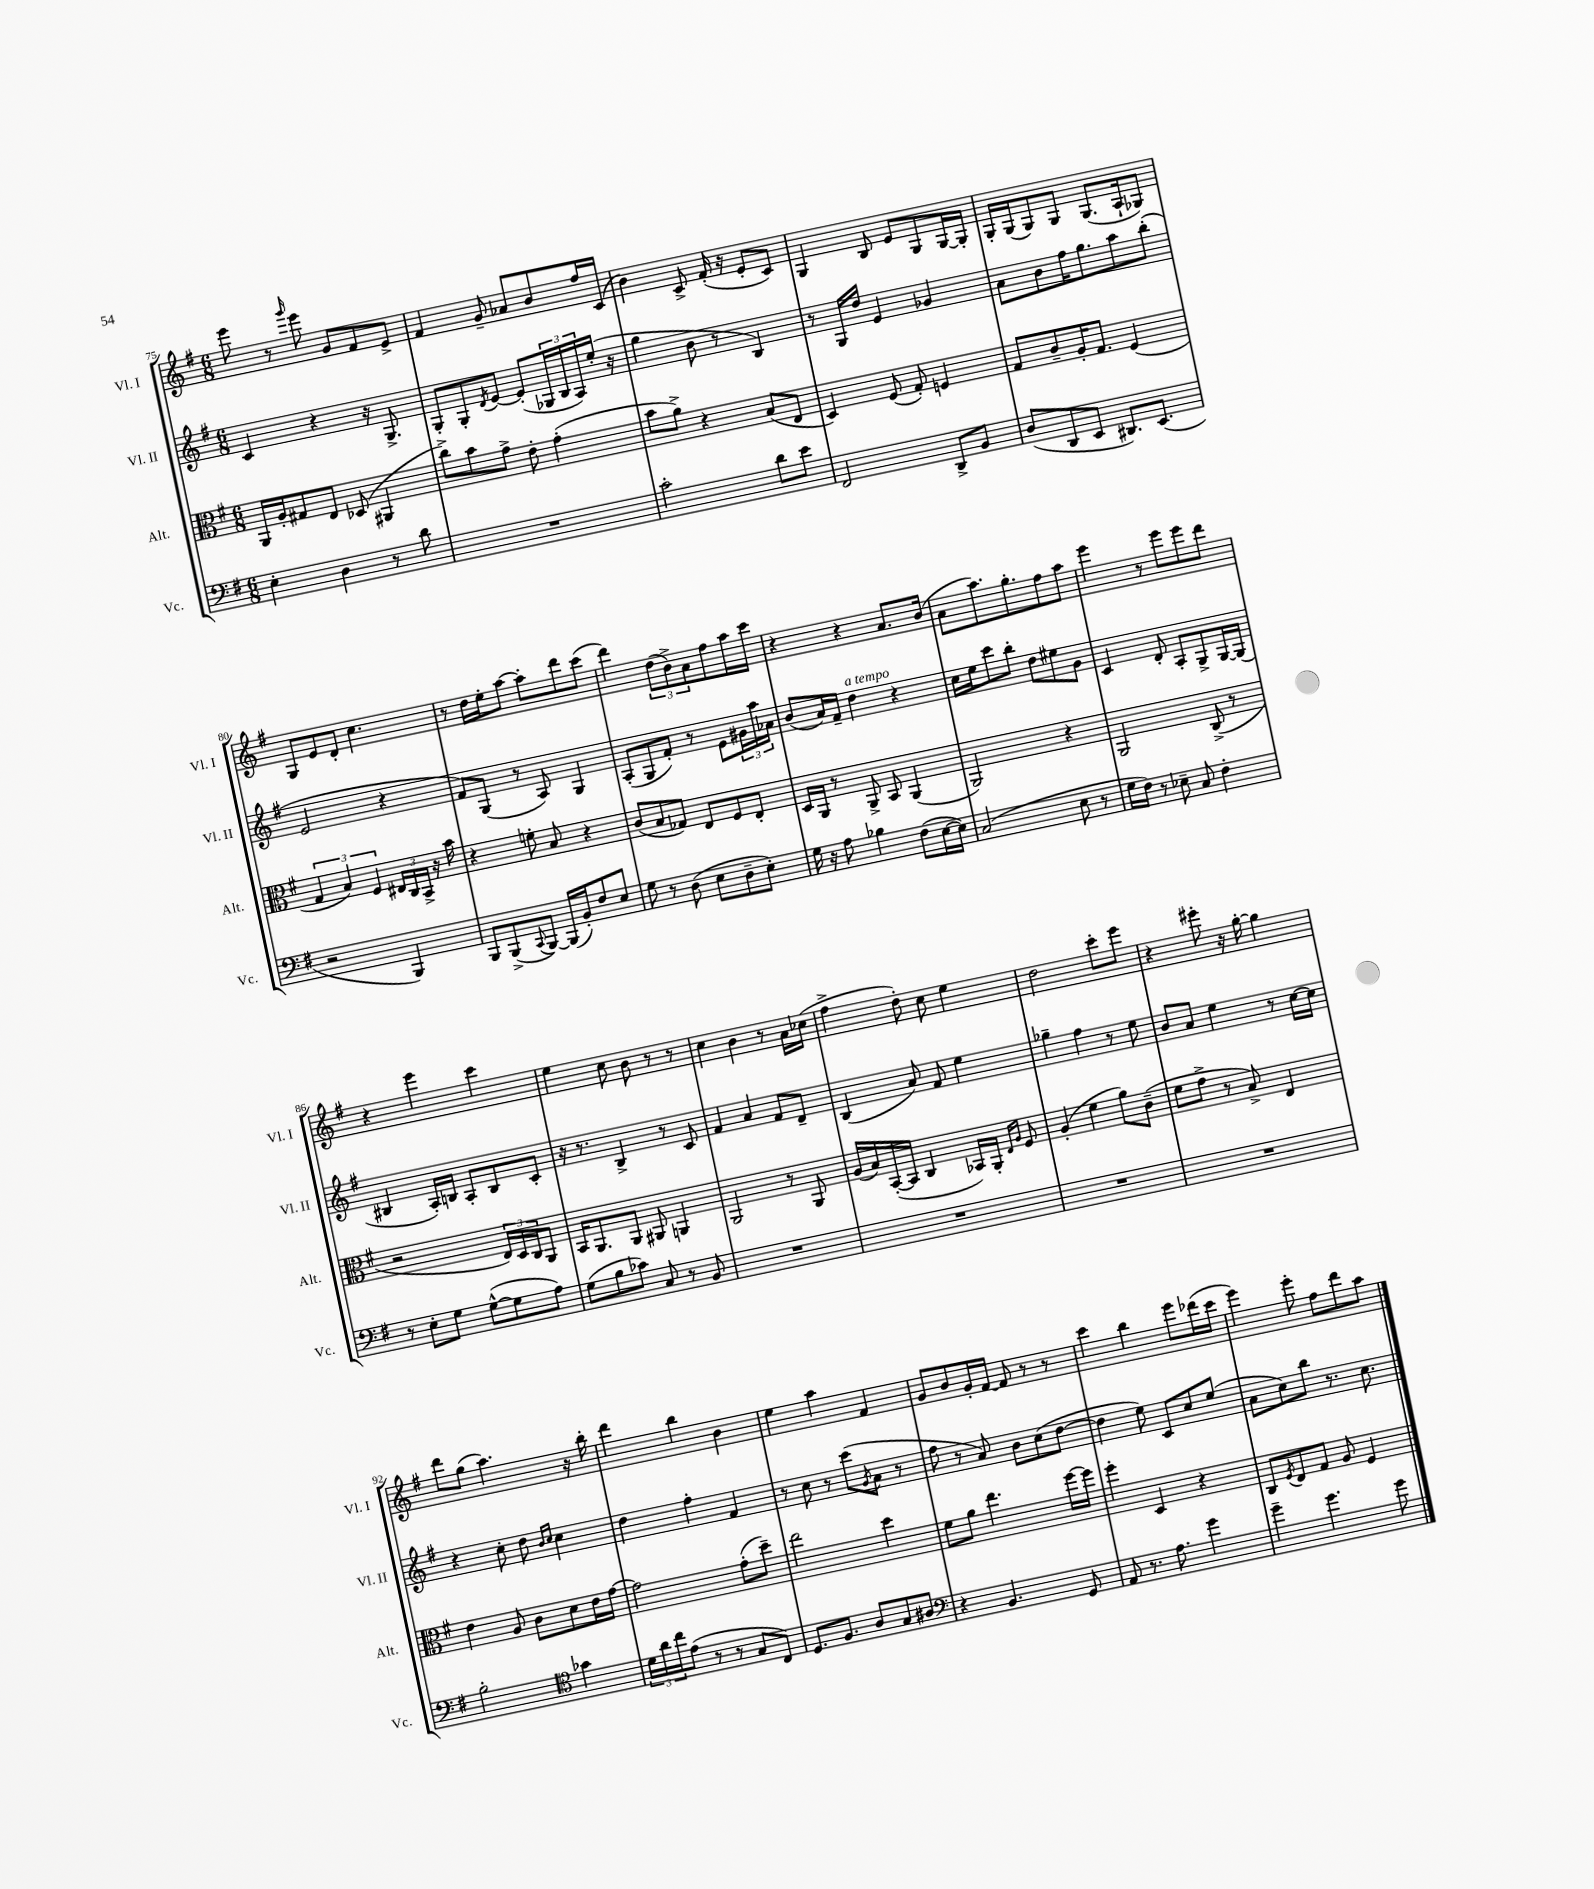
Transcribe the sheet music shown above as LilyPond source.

<<
\new StaffGroup <<
\new Staff = "s0" \with { instrumentName = "Vl. I" shortInstrumentName = "Vl. I" } {
    \clef treble \key g \major \numericTimeSignature \time 6/8
    e'''8 r8 \grace { g'''16 } e'''8 g'8 fis'8 e'8-> |
    fis'4 g'8-- aes'8 b'8 fis''16 c'16( |
    b'4) c'8-> fis'16-.( r16 e'8-. c'8) |
    g4 b8 e'8 g8 g16~ g16-. |
    g16-. g16( g8) g8 g8.( a16-! ges8) |
    g8 e'8 d'8-. c''4. |
    r8 d''16 e''16-. a''8~ a''8-. d'''8 c'''8( |
    d'''4) \tuplet 3/2 { d''8( b'8->) a'8 } fis''8 a''16 c'''16 |
    r4 r4 a'8. b'16( |
    a'8 a''8.) g''8.-. fis''8 a''8 |
    e'''4 r8 e'''8 e'''8 d'''8 |
    r4 e'''4 c'''4 |
    e''4 c''8 b'8 r8 r8 |
    c''4 b'4 r8 a'16 ces''16( |
    fis''4-> d''8-.) c''8 e''4 |
    d''2 c'''8-. e'''8 |
    r4 eis'''8-. r16 g''16~-. g''4 |
    d'''8 g''8( a''4.) r16 b''16-. |
    d'''4 b''4 b'4 |
    e''4 a''4 fis'4 |
    g'8 b'8 g'16-. fis'16~ fis'8 r8 r8 |
    c'''4 b''4 e'''8 des'''16( c'''16 |
    e'''4) e'''8-. fis''8 d'''8 a''8 \bar "|." |
}
\new Staff = "s1" \with { instrumentName = "Vl. II" shortInstrumentName = "Vl. II" } {
    \clef treble \key g \major \numericTimeSignature \time 6/8
    c'4 r4 r16 g8.-> |
    g8-. g8-. \acciaccatura { d'8 } e'8~ e'8-.( \tuplet 3/2 { ges16 b16 a16) } e''16-.( r16 |
    g''4 b'8 r8 b4) |
    r8 g16 d''16 e'4 ges'4 |
    a'8 b'8 fis''16 g''8. a''8 b''8-.( |
    e'2 r4 |
    fis'8) g8( r8 a8) g4 |
    a8-.( g8 fis'8-.) r8 e'8 \tuplet 3/2 { gis'16 a''16 aes'16 } |
    b'8( a'16) fis'16-- d''4^\markup { \italic "a tempo" } r4 |
    c''16 e''16 c'''8 b''8-. d''8 eis''8 g'8 |
    c'4 d'8-. a8-. g8-> g16~ g16( |
    bis4 a16-.) b16 a8-. b8 c'8-. |
    r16 r8. b4-> r8 c'8 |
    fis'4 a'4 fis'8 d'8-- |
    b4( a'8) fis'8 e''4 |
    ges''4-- fis''4 r8 e''8 |
    b'8 a'8 e''4 r8 c''16~ c''16 |
    r4 c''8-. d''8 \grace { b'16 c''16 } c''4 |
    d''4 fis''4-. fis'4 |
    r8 c''8 r8 c'''8( \acciaccatura { g'8 } a'8 r8 |
    fis''8 r8 a'8) b'8 c''8( d''8~ |
    d''4 e''8) c'8 c''8 e''8( |
    a'8 c''8) b''8 r8. c''8. \bar "|." |
}
\new Staff = "s2" \with { instrumentName = "Alt." shortInstrumentName = "Alt." } {
    \clef alto \key g \major \numericTimeSignature \time 6/8
    a,16 a16-. gis8 e8 des8( ais,4 |
    c''8->) b'8 g'8-> e'8-. g'4-.( |
    b'8 a'8->) r4 b8( e8 |
    d4) fis8( g8-.) f4 |
    g8 c'8-- a16-. g8. fis4( |
    \tuplet 3/2 { g4 b4) fis4 } \tuplet 3/2 { eis16 c16 b,16-> } r16 b'16 |
    r4 f'8-. b8 r4 |
    c'8( b8 ges8) e8 fis8 e8-. |
    d16 a,16 r8 a,8-> b,8 a,4( |
    a,2) r4 |
    a,2 c8->( r8 |
    r2 \tuplet 3/2 { e16) d16 c16 } a,8 |
    b,16 a,8. a,8 ais,8 a,4 |
    a,2 r8 a,8 |
    a16( b16) b,16~-.( b,16 c4 bes,16) a,16-. \grace { e16 a16 } fis8 |
    a4-.( fis'4 a'8) c'8--( |
    fis'8 g'8-> r8 b8->) e4 |
    e'4 a8 c'8 d'8 e'16 g'16~ |
    g'2 g'8-.( d''8--) |
    e''2 d''4 |
    fis'8 a'8 e''4. fis''16~ fis''16 |
    fis''4-. d4 r4 |
    c8 \acciaccatura { fis8 } e8 g8 a8 fis4 \bar "|." |
}
\new Staff = "s3" \with { instrumentName = "Vc." shortInstrumentName = "Vc." } {
    \clef bass \key g \major \numericTimeSignature \time 6/8
    e4-. d4 r8 d'8 |
    R2. |
    c'2-. d'8 e'8 |
    fis,2 d,8-> b,8 |
    d8( d,8 e,8 dis,8.) e,8.( |
    r2 b,,4) |
    b,,8 b,,8->( \appoggiatura { c,8 } b,,8~) b,,16( b,16-.) fis8 e8 |
    g8 r8 d8( e8 d8-- e8-.) |
    g16 r16 a8 bes4 fis8( e16~ e16) |
    c2( e8 r8 |
    g16 fis16) r8 ees8-- c8 fis4-. |
    r8 e8-. g8 g8~-^( g8 a8) |
    g8( b8 ces'8) c8 r8 b,8 |
    R2. |
    R2. |
    R2. |
    R2. |
    b2-. \clef tenor ges'4 |
    \tuplet 3/2 { d'16 a'16 c''16 } e'8( r8 r8 g8 c8) |
    d8. fis8. a8 g8 ais8 |
    \clef bass r4 b,4. g,8 |
    a,8 r8. a8. g'4 |
    g'4-- g'4. g'8 \bar "|." |
}
>>
>>
\layout { \context { \Score currentBarNumber = #75 } }
